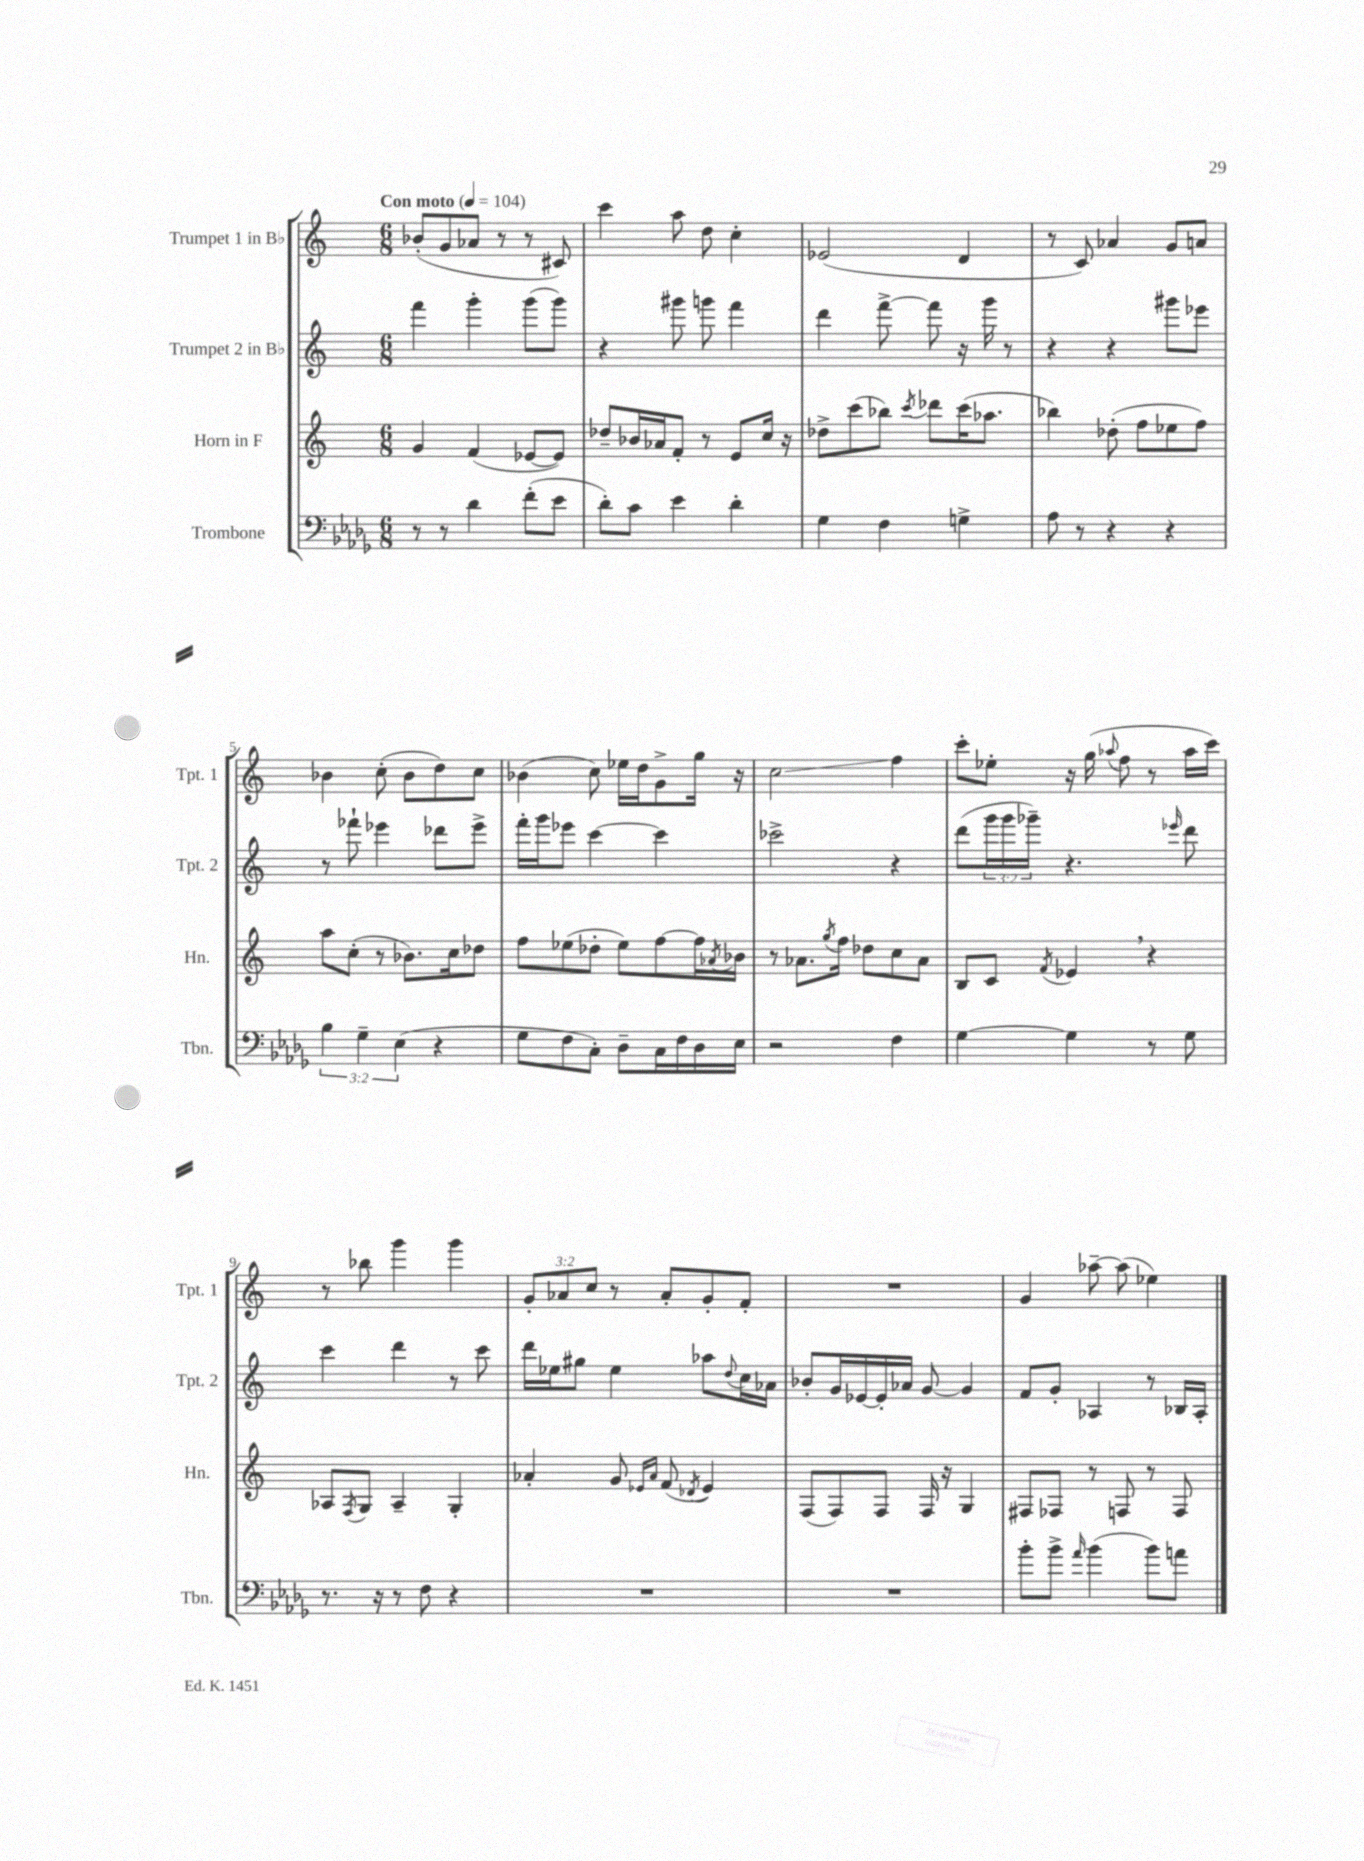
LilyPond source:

<<
\new StaffGroup <<
\new Staff = "s0" \with { instrumentName = "Trumpet 1 in Bb" shortInstrumentName = "Tpt. 1" } {
    \clef treble \key c \major \numericTimeSignature \time 6/8 \override Staff.TupletNumber.text = #tuplet-number::calc-fraction-text \tempo "Con moto" 4 = 104
    bes'8-.( g'8 aes'8 r8 r8 cis'8) |
    c'''4 a''8 d''8 c''4-. |
    ees'2( d'4 |
    r8 c'8) aes'4 g'8 a'8 |
    bes'4 c''8-.( bes'8 d''8) c''8 |
    bes'4( c''8) ees''16 d''16 g'8-> g''16 r16 |
    c''2\glissando f''4 |
    c'''8-. ees''8-. r16 g''16( \appoggiatura { aes''8 } f''8 r8 aes''16 c'''16) |
    r8 bes''8 g'''4 g'''4 |
    \tuplet 3/2 { g'8-. aes'8 c''8 } r8 aes'8-. g'8-. f'8-. |
    R2. |
    g'4 aes''8~-- aes''8( ees''4) \bar "|." |
}
\new Staff = "s1" \with { instrumentName = "Trumpet 2 in Bb" shortInstrumentName = "Tpt. 2" } {
    \clef treble \key c \major \numericTimeSignature \time 6/8 \override Staff.TupletNumber.text = #tuplet-number::calc-fraction-text
    f'''4 g'''4-. g'''8( g'''8) |
    r4 gis'''8 g'''8 f'''4 |
    d'''4 f'''8~-> f'''8 r16 g'''16 r8 |
    r4 r4 gis'''8 ees'''8 |
    r8 fes'''8-! ees'''4 des'''8 ees'''8-> |
    f'''16-. g'''16 ees'''8 c'''4~ c'''4 |
    ces'''2-> r4 |
    d'''8( \tuplet 3/2 { g'''16 g'''16 ges'''16--) } r4. \grace { ees'''16 } d'''8 |
    c'''4 d'''4 r8 c'''8 |
    d'''16 ees''16 gis''8 ees''4 aes''8 \appoggiatura { d''8 } c''16 aes'16 |
    bes'8-. g'16 ees'16~ ees'16-. aes'16 g'8~ g'4 |
    f'8 g'8-. aes4 r8 bes16 aes16-. \bar "|." |
}
\new Staff = "s2" \with { instrumentName = "Horn in F" shortInstrumentName = "Hn." } {
    \clef treble \key c \major \numericTimeSignature \time 6/8
    g'4 f'4( ees'8~ ees'8) |
    des''8-- bes'16 aes'16 f'8-. r8 e'8 c''16 r16 |
    des''8-> c'''8( bes''8) \acciaccatura { c'''8 } des'''8 c'''16( aes''8. |
    bes''4) des''8-.( f''8 ees''8 f''8) |
    a''8 c''8-.( r8 bes'8.) c''16 des''8 |
    f''8 ees''8( des''8-. ees''8) f''8~ f''16 \acciaccatura { aes'8 } bes'16 |
    r8 aes'8. \acciaccatura { g''8 } f''16 des''8 c''8 aes'8 |
    b8 c'8 \acciaccatura { f'8 } ees'4 \breathe r4 |
    aes8 \acciaccatura { f8 } g8 aes4-- g4-. |
    aes'4-. g'8 \grace { ees'16 aes'16 } f'8( \acciaccatura { des'8 } ees'4) |
    f8( f8) f8 f16 r16 g4 |
    fis8 fes8 r8 f8 r8 f8 \bar "|." |
}
\new Staff = "s3" \with { instrumentName = "Trombone" shortInstrumentName = "Tbn." } {
    \clef bass \key des \major \numericTimeSignature \time 6/8 \override Staff.TupletNumber.text = #tuplet-number::calc-fraction-text
    r8 r8 des'4 f'8-.( ees'8 |
    des'8-.) c'8 ees'4 des'4-. |
    ges4 f4 g4-> |
    aes8 r8 r4 r4 |
    \tuplet 3/2 { bes4 ges4-- ees4( } r4 |
    ges8 f8 c8-.) des8-- c16 f16 des16 ees16 |
    r2 f4 |
    ges4~ ges4 r8 ges8 |
    r8. r16 r8 f8 r4 |
    R2. |
    R2. |
    bes'8-. bes'8-> \grace { aes'16 } bes'4( bes'8) a'8 \bar "|." |
}
>>
>>
